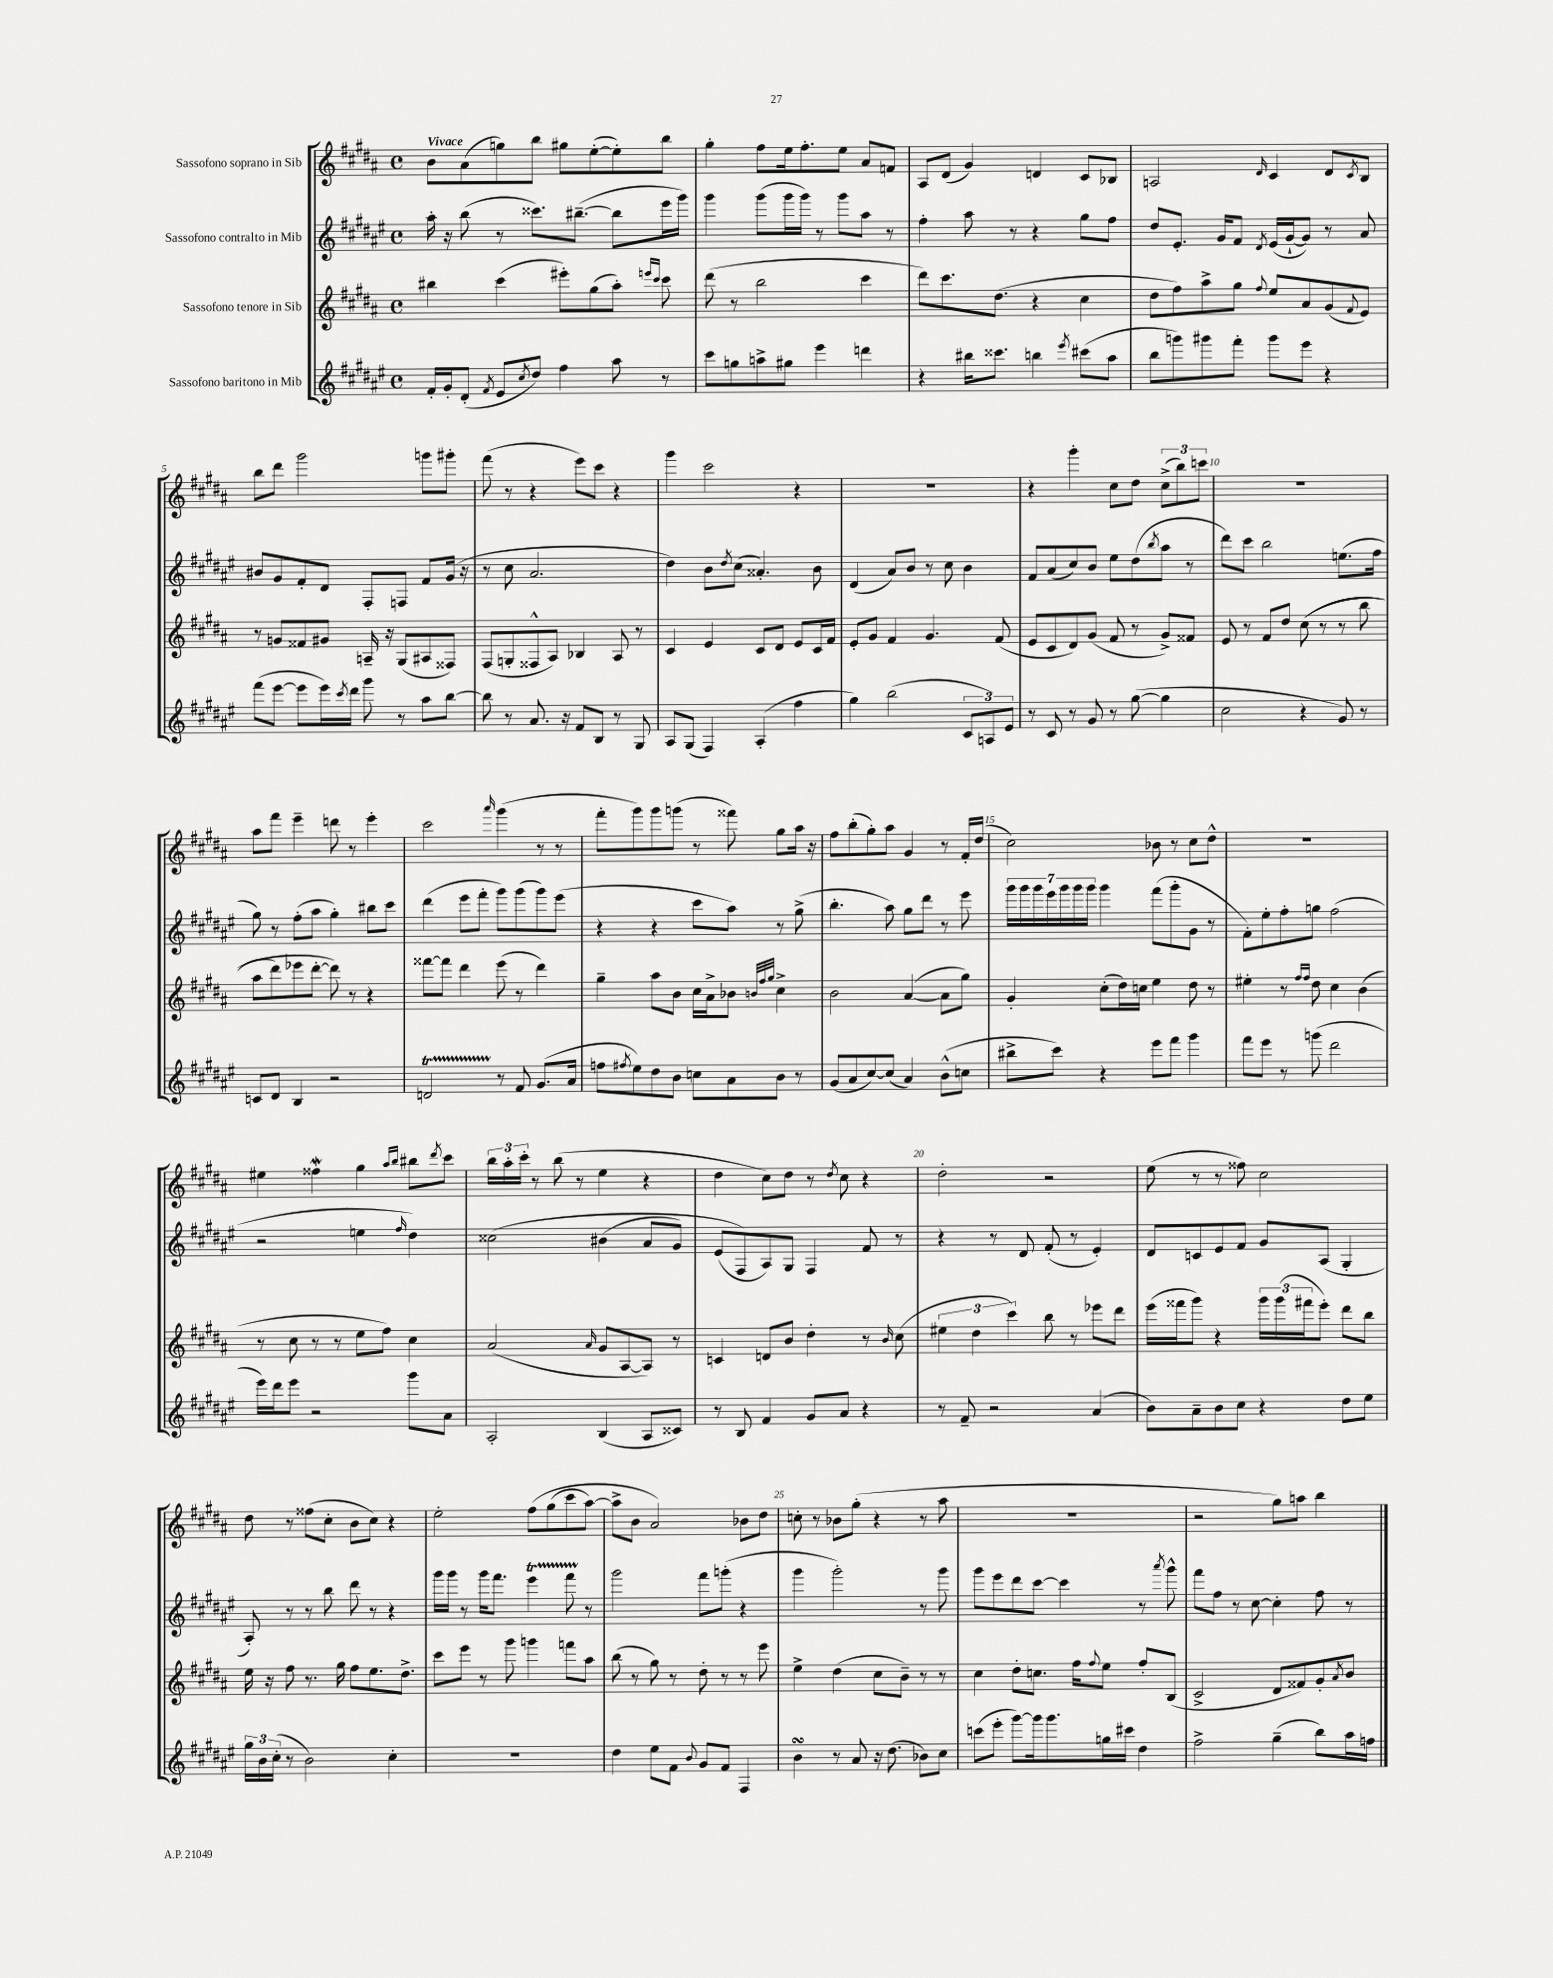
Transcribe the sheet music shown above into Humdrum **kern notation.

**kern	**kern	**kern	**kern
*staff4	*staff3	*staff2	*staff1
*clefG2	*clefG2	*clefG2	*clefG2
*k[f#c#g#d#a#e#]	*k[f#c#g#d#a#]	*k[f#c#g#d#a#e#]	*k[f#c#g#d#a#]
*M4/4	*M4/4	*M4/4	*M4/4
*met(c)	*met(c)	*met(c)	*met(c)
16f#'/LL	4bb#\	16aa#'\	8b\L
16g#'/J	.	16r	.
(8d#'/J	.	(8bb\	(8a#\
8qf#/	.	.	.
8e#/L	(4ccc#\	8r	8gg\)
8qcc#/	.	.	.
8dd#/J)	.	8.ccc##\L)	8bb\J
4ff#\	8eee#'\L)	.	8gg#\L
.	.	([8.bb#~\J	.
.	(8gg#\	.	([8ee'\
8aa#\	8aa#'\J)	8bb#\]L	8ee'\])
.	16qqeee/LL	.	.
.	16qqccc#/JJ	.	.
8r	8ccc#\	16eee#\L	8bb\J
.	.	16ggg#\JJ)	.
=	=	=	=
8ccc#\L	(8ddd#\	4ggg#\	4gg#'\
8gg\	8r	.	.
8aa^\	2bb\	(8ggg#\L	8ff#\L
8gg#\J	.	16ggg#\L	16ee\k
.	.	16ggg#\JJ)	8.ff#'\
4eee#\	.	8r	.
.	.	8ggg#\L	8ee\J
4ddd\	4ccc#\	8aa#\J	8a#/L
.	.	8r	8f/J
=	=	=	=
4r	8ddd#\L)	4ff#'\	8A#/L
.	8.ccc#\	.	(8d#/J
16bb#\LK	.	8aa#\	4g#/)
8.ccc##\J	(8.dd#\J	.	.
.	.	8r	.
4bb\	4r	4r	4d/
8qeee#/	.	.	.
(8ccc#\L	4cc#\	8gg#\L	8c#/L
8aa#\J	.	8ff#\J	8B-/J
=	=	=	=
8bb\L	8dd#\L	8dd#/L	2A/
8ggg\)	8ff#\)	8.e#'/J	.
8ggg#\	8aa#^\	.	.
.	.	16g#/LK	.
8fff#'\J	8gg#\J	8f#/J	.
.	8qqff#/	8qd#/	16qqd#/
8ggg#\L	8ee/L	(16e#/LL	4c#/
.	.	[16g#`/J	.
8eee#\J	8a#/	8g#/]J)	.
4r	(8g#/	8r	8d#/L
.	8qqf#/	.	8qc#/
.	8e/J)	8a#/	8B/J
=	=	=	=
(8fff#\L	8r	8b#/L	8bb\L
[8eee#\J	8g/L	8g#/	8ddd#\J
8eee#\]L	8f##/	8f#'/	2ggg#\
16eee#\L)	8g#/J	8d#/J	.
8qccc#/	.	.	.
16ddd#\JJ	.	.	.
8ggg#\	16A~/	8F#'/L	.
.	16r	.	.
8r	(8G#/L	8F/J	.
8aa#\L	8A#/	8f#/L	8ggg\L
[8bb\J	8F##/J)	(16g#/Jk	8ggg#'\J
.	.	16r	.
=	=	=	=
8bb\]	(8F#/L	8r	(8fff#\
8r	8G'/	8cc#\	8r
8.a#/	8F##^^/	2.a#/	4r
.	8A#/J)	.	.
16r	.	.	.
8f#/L	4B-/	.	8eee\L)
8B/J	.	.	8ccc#\J
8r	8A#/	.	4r
8G#/	8r	.	.
=	=	=	=
8A#/L	4c#/	4dd#\)	4ggg#\
(8G#/J	.	.	.
4F#/)	4e/	8b\L	2ccc#\
.	.	8qdd#/	.
.	.	(8cc#\J	.
(4A#'/	8c#/L	4.a##'/)	.
.	8d#/J	.	.
4ff#\	8e/L	.	4r
.	16c#/L	8b\	.
.	16f#/JJ	.	.
=	=	=	=
4gg#\)	8e'/L	(4d#/	1r
.	8g#/J	.	.
(2bb\	4f#/	8a#/L)	.
.	.	8b/J	.
.	4.g#/	8r	.
.	.	8cc#\	.
12c#/L	.	4b\	.
12A/)	.	.	.
.	(8f#/	.	.
12e#/J	.	.	.
=	=	=	=
8r	8e/L	8f#/L	4r
8c#/	8c#/	(8a#/	.
8r	8d#/)	8cc#/)	4ggg#'\
8g#/	(8g#/J	8b/J	.
8r	8f#/	8ee#\L	8cc#\L
([8gg#\	8r	(8dd#\	8dd#\J
.	.	8qbb/	.
4gg#\]	8g#^/L)	8aa#\J	(12cc#^\L
.	.	.	12bb\)
.	8f##/J	8r	.
.	.	.	12ccc\J
=	=	=	=
2cc#\	8e/	8ddd#\L)	1r
.	8r	8ccc#\J	.
.	8f#/L	2bb\	.
.	8dd#/J	.	.
4r	&((8cc#\	.	.
.	8r	.	.
8g#/)	8r	(8.ee\L	.
8r	8bb\	.	.
.	.	16ff#\Jk	.
=	=	=	=
8c/L	8aa#\L	8gg#\)	8aa#\L
8d#/J	8ddd#\)	8r	8fff#\J
4B/	8eee-\	(8ff#'\L	4eee~\
.	[8ddd#'\J	8aa#\J	.
2r	8ddd#\]&)	4gg#'\)	8ddd\
.	8r	.	8r
.	4r	8bb#\L	4eee'\
.	.	8ccc#\J	.
=	=	=	=
2d/	[8fff##\L	(4ddd#\	2ccc#\
.	8fff##\]J	.	.
.	4ddd#\	8eee#\L	.
.	.	8fff#'\J	.
.	.	.	16qqaaa#/
8r	(8eee\	8ggg#\L)	(4ggg#\
8f#/	8r	(8ggg#\	.
(8.g#/L	4ddd#\)	8ggg#\)	8r
.	.	(8eee#\J	8r
16a#/Jk	.	.	.
=	=	=	=
8ff\L	4gg#~\	4r	8fff#'\L
8qff#/	.	.	.
8ee#\)	.	.	8ggg#\)
8dd#\	8aa#\L	4r	8ggg#\
8b\J	8b\J	.	(8ggg\J
8cc\L	16cc#\LL	8ccc#\L	8r
.	16a#^\J	.	.
8a#\	8b-\J	8aa#\J)	8fff##\)
.	32qqb/LLL	.	.
.	32qqff#/	.	.
.	32qqgg#/JJJ	.	.
8b\J	4cc#^\	8r	8gg#\L
8r	.	(8gg#^\	16aa#\Jk
.	.	.	16r
=	=	=	=
(8g#/L	2b\	4.bb'\	8ff#\L
8a#/	.	.	(8bb'\
[8cc#/)	.	.	8gg#'\)
(8cc#/]J	.	8aa#\)	8aa#\J
4a#/)	([4a#/	8gg#\L	4g#/
.	.	8ddd#\J	.
(8b^^\L	8a#\]L	8r	8r
8cc\J	8gg#\J)	8eee#\	16f#'/LL
.	.	.	(16dd#/JJ
=	=	=	=
8bb#^\L	4g#'/	28ggg#\LL	2cc#\)
.	.	28ggg#\	.
.	.	28ggg#\	.
.	.	28eee#\	.
8ccc#\J)	.	.	.
.	.	28ggg#\	.
.	.	28ggg#\	.
.	.	28ggg#\JJ	.
4r	(8cc#'\L	4ggg#\	.
.	16dd#\L)	.	.
.	16cc\JJ	.	.
8eee#\L	4ee\	(8fff#\L	8b-\
8fff#\J	.	8ggg#'\	8r
4ggg#\	8dd#\	8g#\J	8cc#\L
.	8r	8r	8dd#^^\J
=	=	=	=
8fff#\L	4ee#'\	8f#'\L)	1r
8eee#\J	.	8ee#'\	.
8r	8r	8ff#'\	.
.	16qqff#/LL	.	.
.	16qqff#/JJ	.	.
(8ggg\	8dd#\	8gg\J	.
2ddd#\	4cc#\	(2ff#\	.
.	(4b\	.	.
=	=	=	=
16eee#\LL)	8r	2r	4ee#\
16ddd#\J	.	.	.
8eee#\J	8cc#\	.	.
2r	8r	.	4ff##\
.	8r	.	.
.	8ee\L	4ee\	4gg#\
.	8ff#\J)	.	.
.	.	.	16qqaa#/LL
.	.	16qqff#/	16qqbb/JJ
8ggg#\L	4cc#\	4dd#\)	8bb#\L
.	.	.	8qddd#/
8a#\J	.	.	8ccc#\J
=	=	=	=
2A#'/	(2a#/	&(2cc##\	24bb\LL
.	.	.	24aa#'\
.	.	.	24ccc#'\JJ
.	.	.	8r
.	.	.	(8bb\
.	.	.	8r
.	16qqa#/	.	.
(4B/	8g#/L	(4b#\	4ee\
.	[8A#/	.	.
8A#/L	8A#/]J)	8a#/L	4r
8c##/J)	8r	8g#/J)	.
=	=	=	=
8r	4c/	(8e#/L	4dd#\
8B/	.	8F#/&)	.
4f#/	8d/L	8A#/)	8cc#\L)
.	8b/J	8G#/J	8dd#\J
8g#/L	4dd#'\	4F#/	8r
.	.	.	8qdd#/
8a#/J	.	.	8cc#\
4r	8r	8f#/	4r
.	16qqb/	.	.
.	(8cc#\	8r	.
=	=	=	=
8r	6ee#\	4r	2dd#'\
8f#~/	.	.	.
.	6dd#\	.	.
2r	.	8r	.
.	6ccc#\)	.	.
.	.	8d#/	.
.	8bb\	(8f#'/	2r
.	8r	8r	.
(4a#/	8eee-\L	4e#'/)	.
.	8ddd#\J	.	.
=	=	=	=
8b\L)	(16eee\LL	8d#/L	(8ee\
.	16fff##\J	.	.
8a#~\	8ggg#\J)	8c/	8r
8b\	4r	8e#/	8r
8cc#\J	.	8f#/J	8ff##\)
4r	24ggg#\LL	8g#/L	2cc#\
.	(24ggg#\	.	.
.	24fff#\J	.	.
.	8eee'\J)	(8A#/J	.
8dd#\L	8ddd#\L	4G#'/	.
8ee#\J	8bb\J	.	.
=	=	=	=
24gg#\LL	16ee\	8A#'/)	8dd#\
24b\	.	.	.
.	16r	.	.
(24cc#'\JJ	.	.	.
8r	8ff#\	8r	8r
2b\)	8.r	8r	(8ff##\L
.	.	8bb\	8cc#'\J
.	16gg#\	.	.
.	8ff#\L	8ddd#\	8b\L
.	8.ee\	8r	8cc#\J)
4cc#'\	.	4r	4r
.	8.dd#^\J	.	.
=	=	=	=
1r	8ccc#\L	16ggg#\LL	2ee'\
.	.	16ggg#\JJ	.
.	8eee\J	8r	.
.	8r	16ggg#\LK	.
.	.	8.fff#\J	.
.	8ggg#\	.	.
.	4ggg\	4eee#\	&(8ff#\L
.	.	.	(8gg#\
.	8fff\L	8fff#\	8ccc#\
.	8aa#\J	8r	[8aa#\J)
=	=	=	=
4dd#\	(8bb\	2ggg#\	8aa#^\]L
.	8r	.	8b\J
8ee#\L	8gg#\)	.	2a#/&)
8f#\J	8r	.	.
8qqb/	.	.	.
8g#/L	8dd#'\	8fff#\L	.
8f#/J	8r	(8ggg'\J	.
4F#/	8r	4r	8b-\L
.	8eee\	.	8dd#\J
=	=	=	=
4b\	4ee^\	4ggg#\	8cc'\
.	.	.	8r
8r	(4dd#\	2ggg#'\)	8b-\L
8a#/	.	.	(8gg#'\J
16r	8cc#\L	.	4r
(8.dd#\	.	.	.
.	8b~\J)	.	.
8b-\L)	8r	8r	8r
8cc#\J	8r	8ggg#\	8aa#\
=	=	=	=
(8ccc\L	4cc#\	8ggg#\L	1r
8eee#'\J	.	8eee#\	.
[8ggg#\L)	8dd#'\L	8ddd#\	.
16ggg#\]k	8.cc\J	[8ccc#\J	.
8.ggg#\	.	.	.
.	.	4ccc#\]	.
.	16ff#\LK	.	.
.	8qqff#/	.	.
16gg\L	8ee\J	.	.
16ccc#\JJ	.	.	.
4dd#\	8ff#'/L	8r	.
.	.	8qaaa#/	.
.	(8B/J	8ggg#^^\	.
=	=	=	=
2ff#^\	2c#^/	8fff#\L	2r
.	.	8ff#\J	.
.	.	8r	.
.	.	[8cc#\	.
(4gg#~\	8d#/L	4cc#'\]	8gg#\L)
.	8f##/)	.	8aa\J
8bb\L)	8g#'/	8ff#\	4bb\
.	8qa#/	.	.
16aa#\L	8b/J	8r	.
16ff\JJ	.	.	.
==	==	==	==
*-	*-	*-	*-
